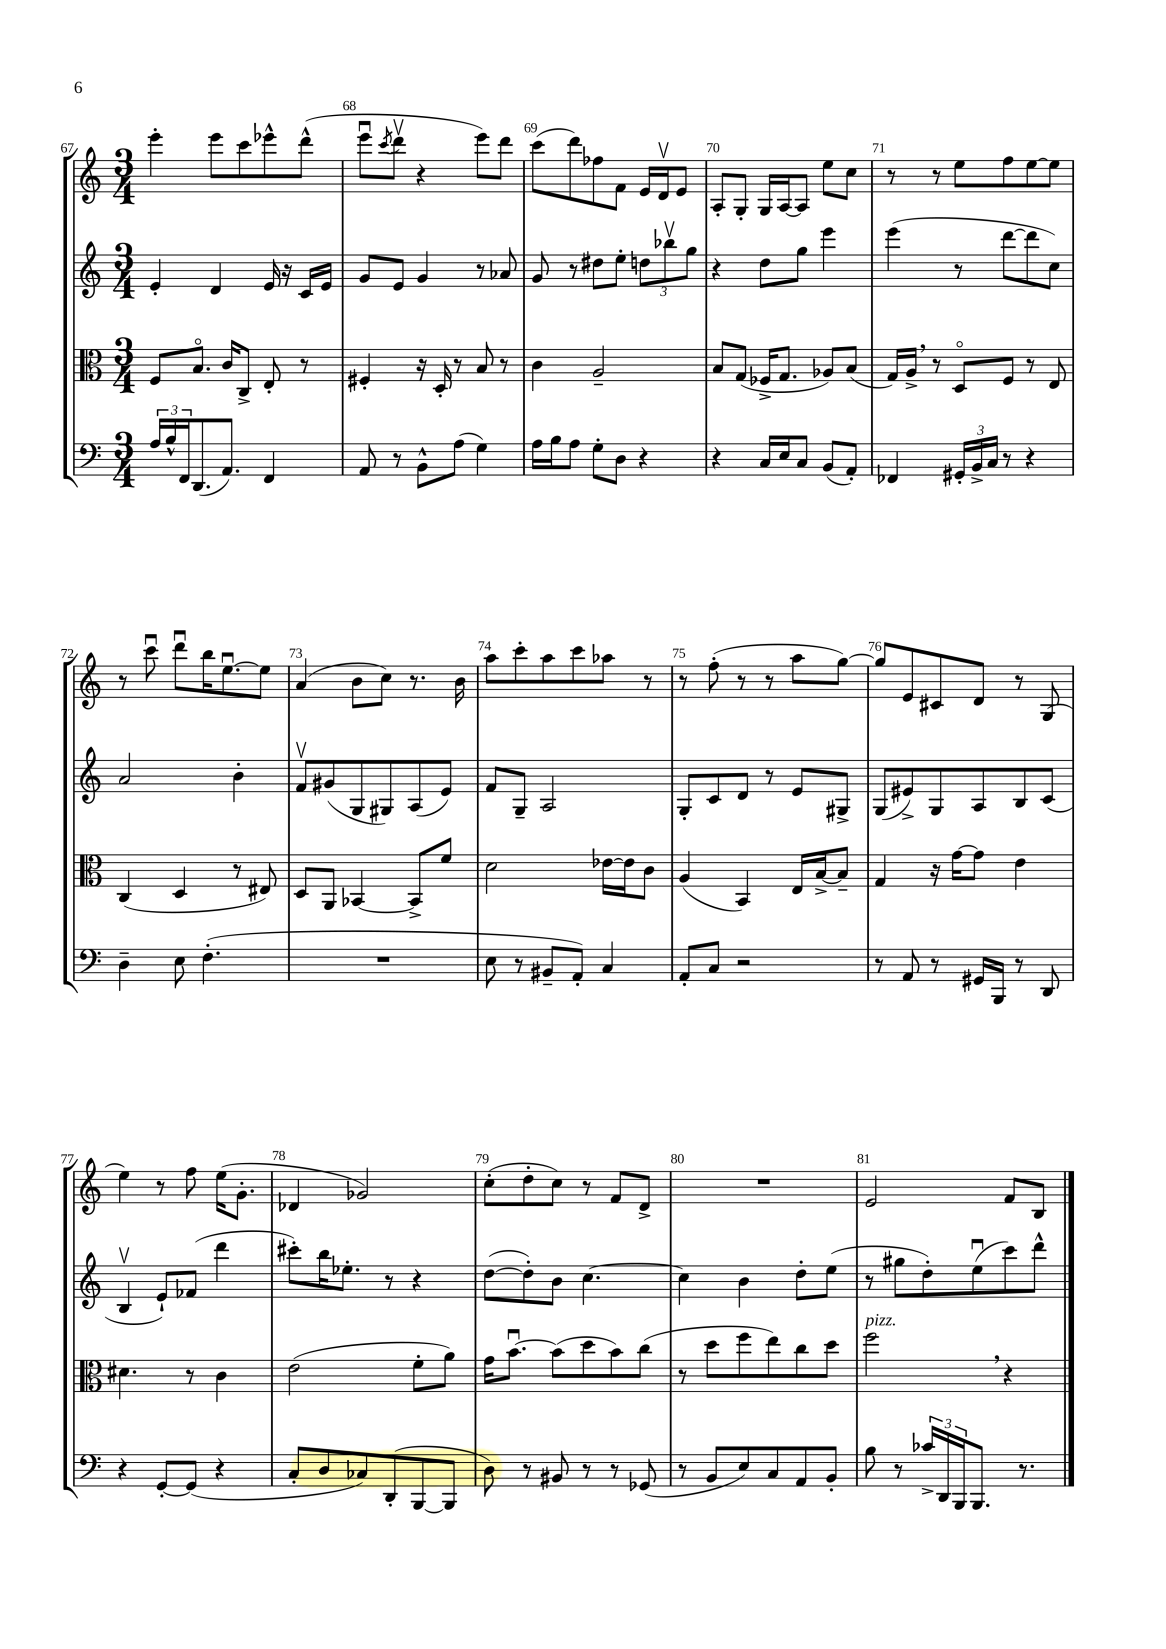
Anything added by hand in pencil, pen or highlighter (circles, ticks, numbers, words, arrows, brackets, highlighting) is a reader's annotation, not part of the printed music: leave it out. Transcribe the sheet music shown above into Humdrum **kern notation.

**kern	**kern	**kern	**kern
*part4	*part3	*part2	*part1
*staff4	*staff3	*staff2	*staff1
*clefF4	*clefC3	*clefG2	*clefG2
*k[]	*k[]	*k[]	*k[]
*M3/4	*M3/4	*M3/4	*M3/4
=67	=67	=67	=67
24A/LL	8F/L	4e'/	4eee'\
24B^^/	.	.	.
24FF/J	.	.	.
(8.DD/	8.B/J	.	.
.	.	4d/	8eee\L
8.AA/J)	16c/KL	.	.
.	8C^/J	.	8ccc\
4FF/	8E'/	16e/	8eee-X^^\
.	.	16r	.
.	8r	16c/LL	(8ddd^^\J
.	.	16e/JJ	.
=68	=68	=68	=68
8AA/	4F#X'/	8g/L	8eeeu\L
.	.	.	8qccc/
8r	.	8e/J	8dddv\J
8BB^^\L	16r	4g/	4r
.	16D'/	.	.
(8A\J	8r	.	.
4G\)	8B/	8r	8eee\L)
.	8r	8a-X/	8ddd\J
=69	=69	=69	=69
16A\LL	4c\	8g/	(8ccc\L
16B\J	.	.	.
8A\J	.	8r	8ddd\)
8G'\L	2A~/	8dd#X\L	8ff-X\
8D\J	.	8ee'\J	8f\J
4r	.	12ddn\L	16e/LL
.	.	.	16dv/J
.	.	12bb-Xv\	.
.	.	.	8e/J
.	.	12gg\J	.
=70	=70	=70	=70
4r	8B/L	4r	8A'/L
.	(8G/J	.	8G'/J
16C/LL	16F-X^/KL	8dd\L	16G/LL
16E/J	8.G/J	.	[16A/J
8C/J	.	8gg\J	8A/J]
(8BB/L	8A-X/L)	4eee\	8ee\L
8AA'/J)	(8B/J	.	8cc\J
=71	=71	=71	=71
4FF-X/	16G/LL)	(4eee\	8r
.	16A^,/JJ	.	.
.	8r	.	8r
24GG#X'/LL	8D/L	8r	8ee\L
24BB^/	.	.	.
24C/JJ	.	.	.
8r	8F/J	[8ddd\L	8ff\
4r	8r	8ddd\]	[8ee\
.	8E/	8cc\J)	8ee\J]
!!LO:LB:g=z
=72	=72	=72	=72
4D~\	(4C/	2a/	8r
.	.	.	8cccu\
8E\	4D/	.	8dddu\L
(4.F'\	.	.	16bb\K
.	.	.	[8.eeu\
.	8r	4b'\	.
.	8E#X/)	.	8ee\J]
=73	=73	=73	=73
2.r	8D/L	8fv/L	(4a/
.	8AA/J	(8g#X/	.
.	[4BB-X/	8G/	8b\L
.	.	8G#X/)	8cc\J)
.	8BB-^/L]	(8A/	8.r
.	8f/J	8e/J)	.
.	.	.	16b\
=74	=74	=74	=74
8E\	2d\	8f/L	8aa\L
8r	.	8G~/J	8ccc'\
8BB#X~/L	.	2A/	8aa\
8AA'/J)	.	.	8ccc\
4C/	[16e-X\LL	.	8aa-X\J
.	16e-\J]	.	.
.	8c\J	.	8r
=75	=75	=75	=75
8AA'/L	(4A/	8G'/L	8r
8C/J	.	8c/	(8ff'\
2r	4BB/)	8d/J	8r
.	.	8r	8r
.	16E/LL	8e/L	8aa\L
.	[16B^/J	.	.
.	8B~/J]	8G#X^/J	[8gg\J)
=76	=76	=76	=76
8r	4G/	(8G/L	8gg/L]
8AA/	.	8e#X^/)	8e/
8r	16r	8G/	8c#X/
.	[16g\KL	.	.
16GG#X/LL	8g\J]	8A/	8d/J
16BBB/JJ	.	.	.
8r	4e\	8B/	8r
8DD/	.	(8c/J	(8G/
!!LO:LB:g=z
=77	=77	=77	=77
4r	4.d#X\	4Bv/	4ee\)
[8GG'/L	.	8e`/L)	8r
(8GG/J]	8r	(8f-X/J	8ff\
4r	4c\	4ddd\	(16ee\KL
.	.	.	8.g'\J
=78	=78	=78	=78
8C'/L	(2e\	8ccc#X'\L)	4d-X/
8D/	.	16bb\K	.
.	.	8.ee-X'\J	.
8C-X/)	.	.	2g-X/)
(8DD'/	.	8r	.
[8BBB/	8f'\L	4r	.
8BBB/J]	8a\J)	.	.
=79	=79	=79	=79
8D\)	16g\KL	([8dd\L	(8cc'\L
.	[8.bu\J	.	.
8r	.	8dd'\])	8dd'\
8BB#X/	(8b\L]	8b\J	8cc\J)
8r	8dd\	[4.cc\	8r
8r	8b\)	.	8f/L
(8GG-X/	(8cc\J	.	8d^/J
=80	=80	=80	=80
8r	8r	4cc\]	2.r
8BB/L	8dd\L	.	.
8E/)	8ff\	4b\	.
8C/	8ee\)	.	.
8AA/	8cc\	8dd'\L	.
8BB'/J	8dd\J	(8ee\J	.
=81	=81	=81	=81
!	!LO:TX:a:i:t=pizz.	!	!
8B\	2ff,\	8r	2e/
8r	.	8gg#X\L	.
24c-X^/LL	.	8dd'\)	.
24DD/	.	.	.
24BBB/J	.	.	.
8.BBB/J	.	(8eeu\	.
.	4r	8ccc\)	8f/L
8.r	.	.	.
.	.	8ddd^^\J	8B/J
==	==	==	==
*-	*-	*-	*-
